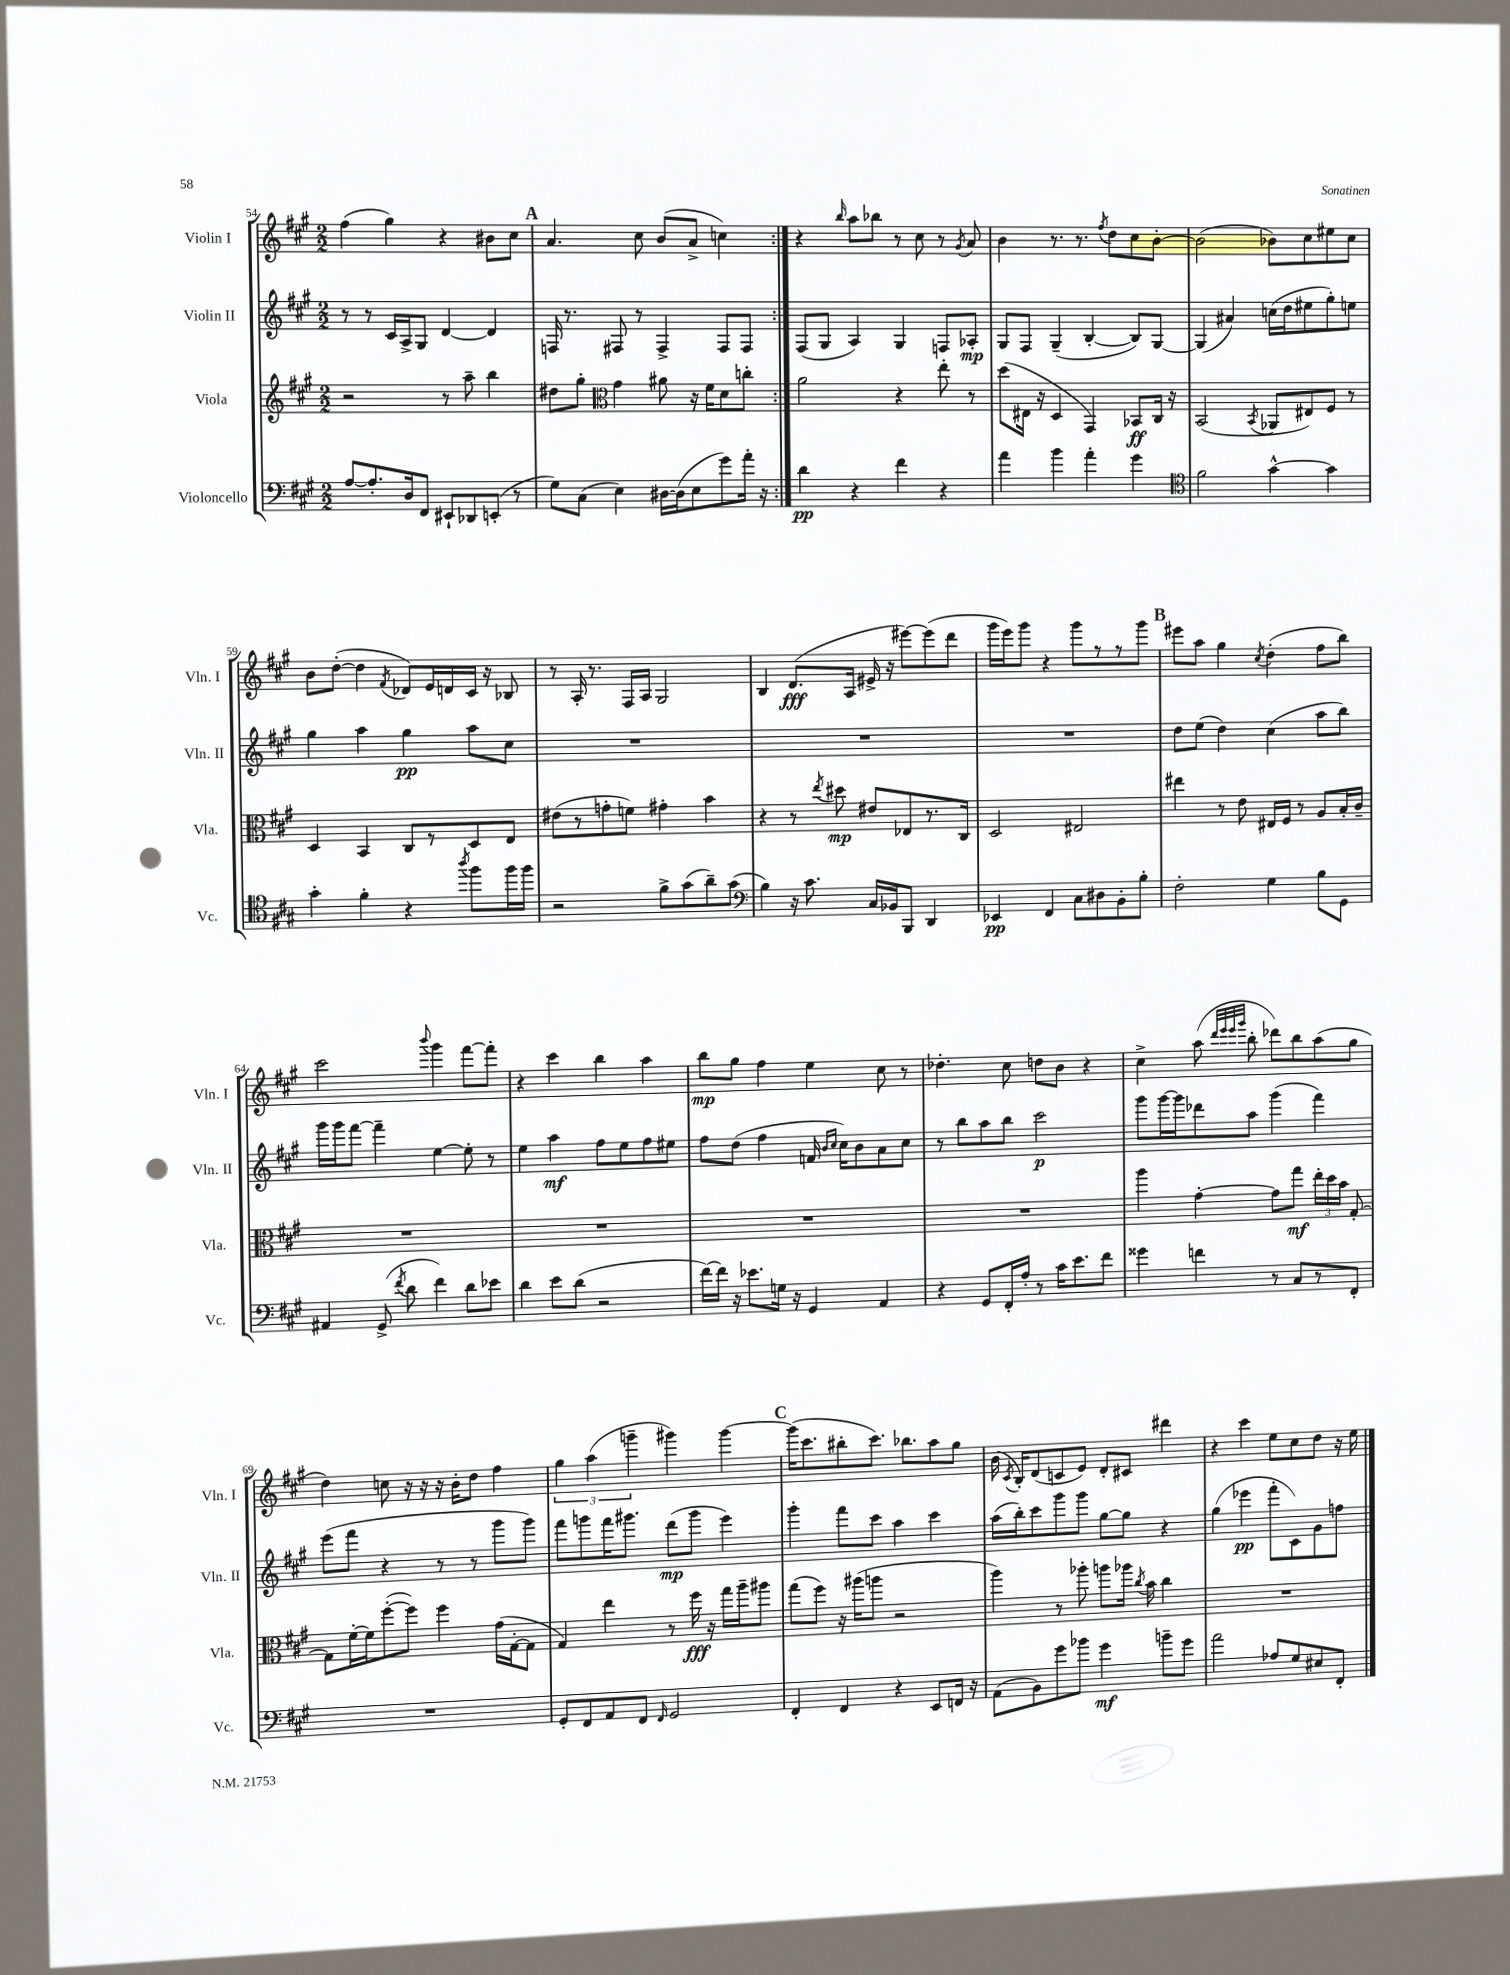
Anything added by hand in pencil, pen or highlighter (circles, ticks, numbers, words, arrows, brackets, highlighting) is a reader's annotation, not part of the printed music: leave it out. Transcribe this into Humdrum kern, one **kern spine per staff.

**kern	**kern	**kern	**kern
*staff4	*staff3	*staff2	*staff1
*clefF4	*clefG2	*clefG2	*clefG2
*k[f#c#g#]	*k[f#c#g#]	*k[f#c#g#]	*k[f#c#g#]
*M2/2	*M2/2	*M2/2	*M2/2
[8A	2r	8r	(4ff#
8.A']	.	8r	.
.	.	16c#	4gg#)
16D	.	16A^	.
8FF#	.	8G#	.
8EE#`	8r	[4d	4r
8DD-	8aa~	.	.
(8EE'	4bb	4d]	8b#
8r	.	.	8cc#
=	=	=	=
8G#)	8dd#	16F	4.a
.	.	8.r	.
(8C#	8gg#'	.	.
*	*clefC3	*	*
4E)	4g#	8F#	.
.	.	8r	8cc#
[16D#	8a#	4F#^	(8b
(16D#]	.	.	.
8E	16r	.	8a^
.	16f#	.	.
8g#)	8d	8F#	4cc)
16a'	8cc'	8F#	.
16r	.	.	.
=:|!	=:|!	=:|!	=:|!
4d	2a	(8F#	4r
.	.	8G#	.
.	.	.	16qqbb
4r	.	4A)	8aa
.	.	.	8bb-
4f#	4r	4G#	8r
.	.	.	8cc#
4r	8ee'	8F	8r
.	.	.	8qg#
.	8r	8A-'	8a
=	=	=	=
4a	(8dd	8G#	4b
.	16E#	8F#	.
.	16r	.	.
4b	4D	(4G#~	8.r
.	.	.	8.r
4a'	4GG#)	[4B'	.
.	.	.	8qff#
.	.	.	8dd
4g#	8BB-	8B])	8cc#
.	16C#	[8G#	[8b'
.	16r	.	.
=	=	=	=
*clefC4	*	*	*
2f#	(2BB	(4G#]	(2b]
.	.	4a#)	.
.	8qBB	.	.
[4g#^^	8AA-	(16cc	8b-)
.	.	16dd	.
.	8E#)	8ee#	8cc#
4g#]	8F#	8gg#')	8ee#
.	8r	8ee	8cc#
=	=	=	=
4g#'	4D	4gg#	8b
.	.	.	([8dd'
4f#'	4BB	4aa	4dd]
.	.	.	8qf#
4r	8C#	4gg#	8d-)
.	8r	.	16e
.	.	.	16d
8qaa	.	.	.
8ff#	8D	8aa	16c#
.	.	.	16r
16ff#	8E	8cc#	8B-
16ff#	.	.	.
=	=	=	=
2r	(8e#	1r	8r
.	8r	.	16A'
.	.	.	8.r
.	8g'	.	.
.	8f)	.	16F#
.	.	.	16A
8f#^	4g#'	.	2G#
(8g#	.	.	.
8a~)	4b	.	.
(8g#	.	.	.
=	=	=	=
*clefF4	*	*	*
4B)	4r	1r	4B
16r	8r	.	(8.d
8.c#	.	.	.
.	8qee	.	.
.	8dd#	.	.
.	.	.	16A
16C#	8e#	.	16e#^
16BB-	.	.	16r
8BBB	8E-	.	[8eee#)
4DD	8.r	.	(8eee#]
.	.	.	8ddd
.	16C#	.	.
=	=	=	=
4EE-	2D	1r	16ggg#
.	.	.	16eee)
.	.	.	8ggg#
4FF#	.	.	4r
8C#	2E#	.	8ggg#
8D#	.	.	8r
8BB'	.	.	8r
8B'	.	.	8ggg#
=	=	=	=
2F#'	4ee#	8dd	8eee#
.	.	(8ee	8aa
.	8r	4dd)	4gg#
.	8e	.	.
.	.	.	8qcc#
4G#	16E#	(4cc#	(4dd'
.	16F#	.	.
.	8r	.	.
8B	8A	8aa	8ff#
8GG#	16B'	8bb)	8bb)
.	16c#~	.	.
=	=	=	=
4AA#	1r	16ggg#	2ccc#
.	.	16ggg#	.
.	.	[8fff#	.
(8GG#^	.	4fff#~]	.
8qf#	.	.	.
8d	.	.	.
.	.	.	8qqbbb
4f#)	.	[4ee	4ggg#
8d	.	8ee']	[8fff#
8e-	.	8r	8fff#']
=	=	=	=
4d	1r	4ee	4r
8e	.	4aa	4ccc#
(8d	.	.	.
2r	.	8ff#	4bb
.	.	8ee	.
.	.	8ff#	4aa
.	.	8ee#	.
=	=	=	=
[16f#)	1r	8ff#	8bb
16f#]	.	.	.
16r	.	(8dd	8gg#
8.e-	.	.	.
.	.	4ff#	4ff#
16G	.	.	.
16r	.	.	.
4GG#	.	16f	4ee
.	.	16qqb	.
.	.	16qqcc#	.
.	.	16cc#)	.
.	.	8b	.
4AA	.	8a	8cc#
.	.	8cc#	8r
=	=	=	=
4r	1r	8r	4.dd-'
.	.	8bb	.
8GG#	.	8aa	.
16FF#'	.	8bb	8cc#
16A'	.	.	.
8r	.	2ccc#	8dd
16c#	.	.	8b
8.e	.	.	.
.	.	.	4r
8f#	.	.	.
=	=	=	=
4g##	4aa	8ggg#	4cc#^
.	.	[16ggg#	.
.	.	16ggg#]	.
4f	[4g#'	8ddd-	(8aa
.	.	.	32qqddd
.	.	.	32qqeee
.	.	.	32qqeee
.	.	.	32qqggg#
.	.	8aa	8bb'
8r	8g#]	(4ggg#	8ddd-)
8C#	8gg#	.	8bb
8r	24ee'	4fff#)	(8aa
.	24dd	.	.
.	24b	.	.
8FF#'	[8G#'	.	8gg#
=	=	=	=
1r	8G#]	(8eee	4dd)
.	[16f#'	8fff#	.
.	16f#]	.	.
.	([8ff#'	4r	8cc
.	8ff#])	.	16r
.	.	.	16r
.	4ff#	8r	16r
.	.	.	16b'
.	.	8r	8dd
.	(16g#	8ggg#	4ff#
.	[16G#'	.	.
.	8G#]	8ggg#)	.
=	=	=	=
8GG#'	4G#)	8fff#	6gg#
8FF#	.	8ggg	.
.	.	.	(6aa
8AA	4ee	16fff#	.
.	.	8.ggg#	.
.	.	.	6ggg~
8FF#	.	.	.
16qqFF#	.	.	.
2GG#	8r	(8ddd	4ggg#)
.	16ff#	8ggg#	.
.	16r	.	.
.	16gg#	4eee)	[4ggg#
.	16aa~	.	.
.	8aa#	.	.
=	=	=	=
4FF#'	(8gg#	4ggg#'	(16ggg#]
.	.	.	8.ccc#
.	8ff#)	.	.
4FF#	16r	8fff#	8bb#'
.	(16aa#	.	.
.	8aa	8ccc#	8.ccc#)
4r	2r	4aa	.
.	.	.	8.bb-
8EE	.	4ccc#	8aa
16FF	.	.	8gg#
16r	.	.	.
=	=	=	=
(8AA	4aa)	(16aa	(16b
.	.	.	8qc#
.	.	16bb')	16B')
8BB)	.	8ccc#	(8d
8g#	8r	8ggg#	8c
8b-	8aa-'	8ggg#	8e)
4g#	8aa	[8gg#	8d'
.	16aa-	8gg#]	8c#
.	8qcc#	.	.
.	16b	.	.
8b~	4cc#	4r	4ddd#
8g#	.	.	.
=	=	=	=
2a	1r	(4gg#	4r
.	.	4eee-	4ccc#
8A-	.	8fff#'	8ee
8G#	.	8c#)	8cc#
8E#	.	8g#	8dd
8FF#'	.	8ff	16r
.	.	.	16ee
==	==	==	==
*-	*-	*-	*-
